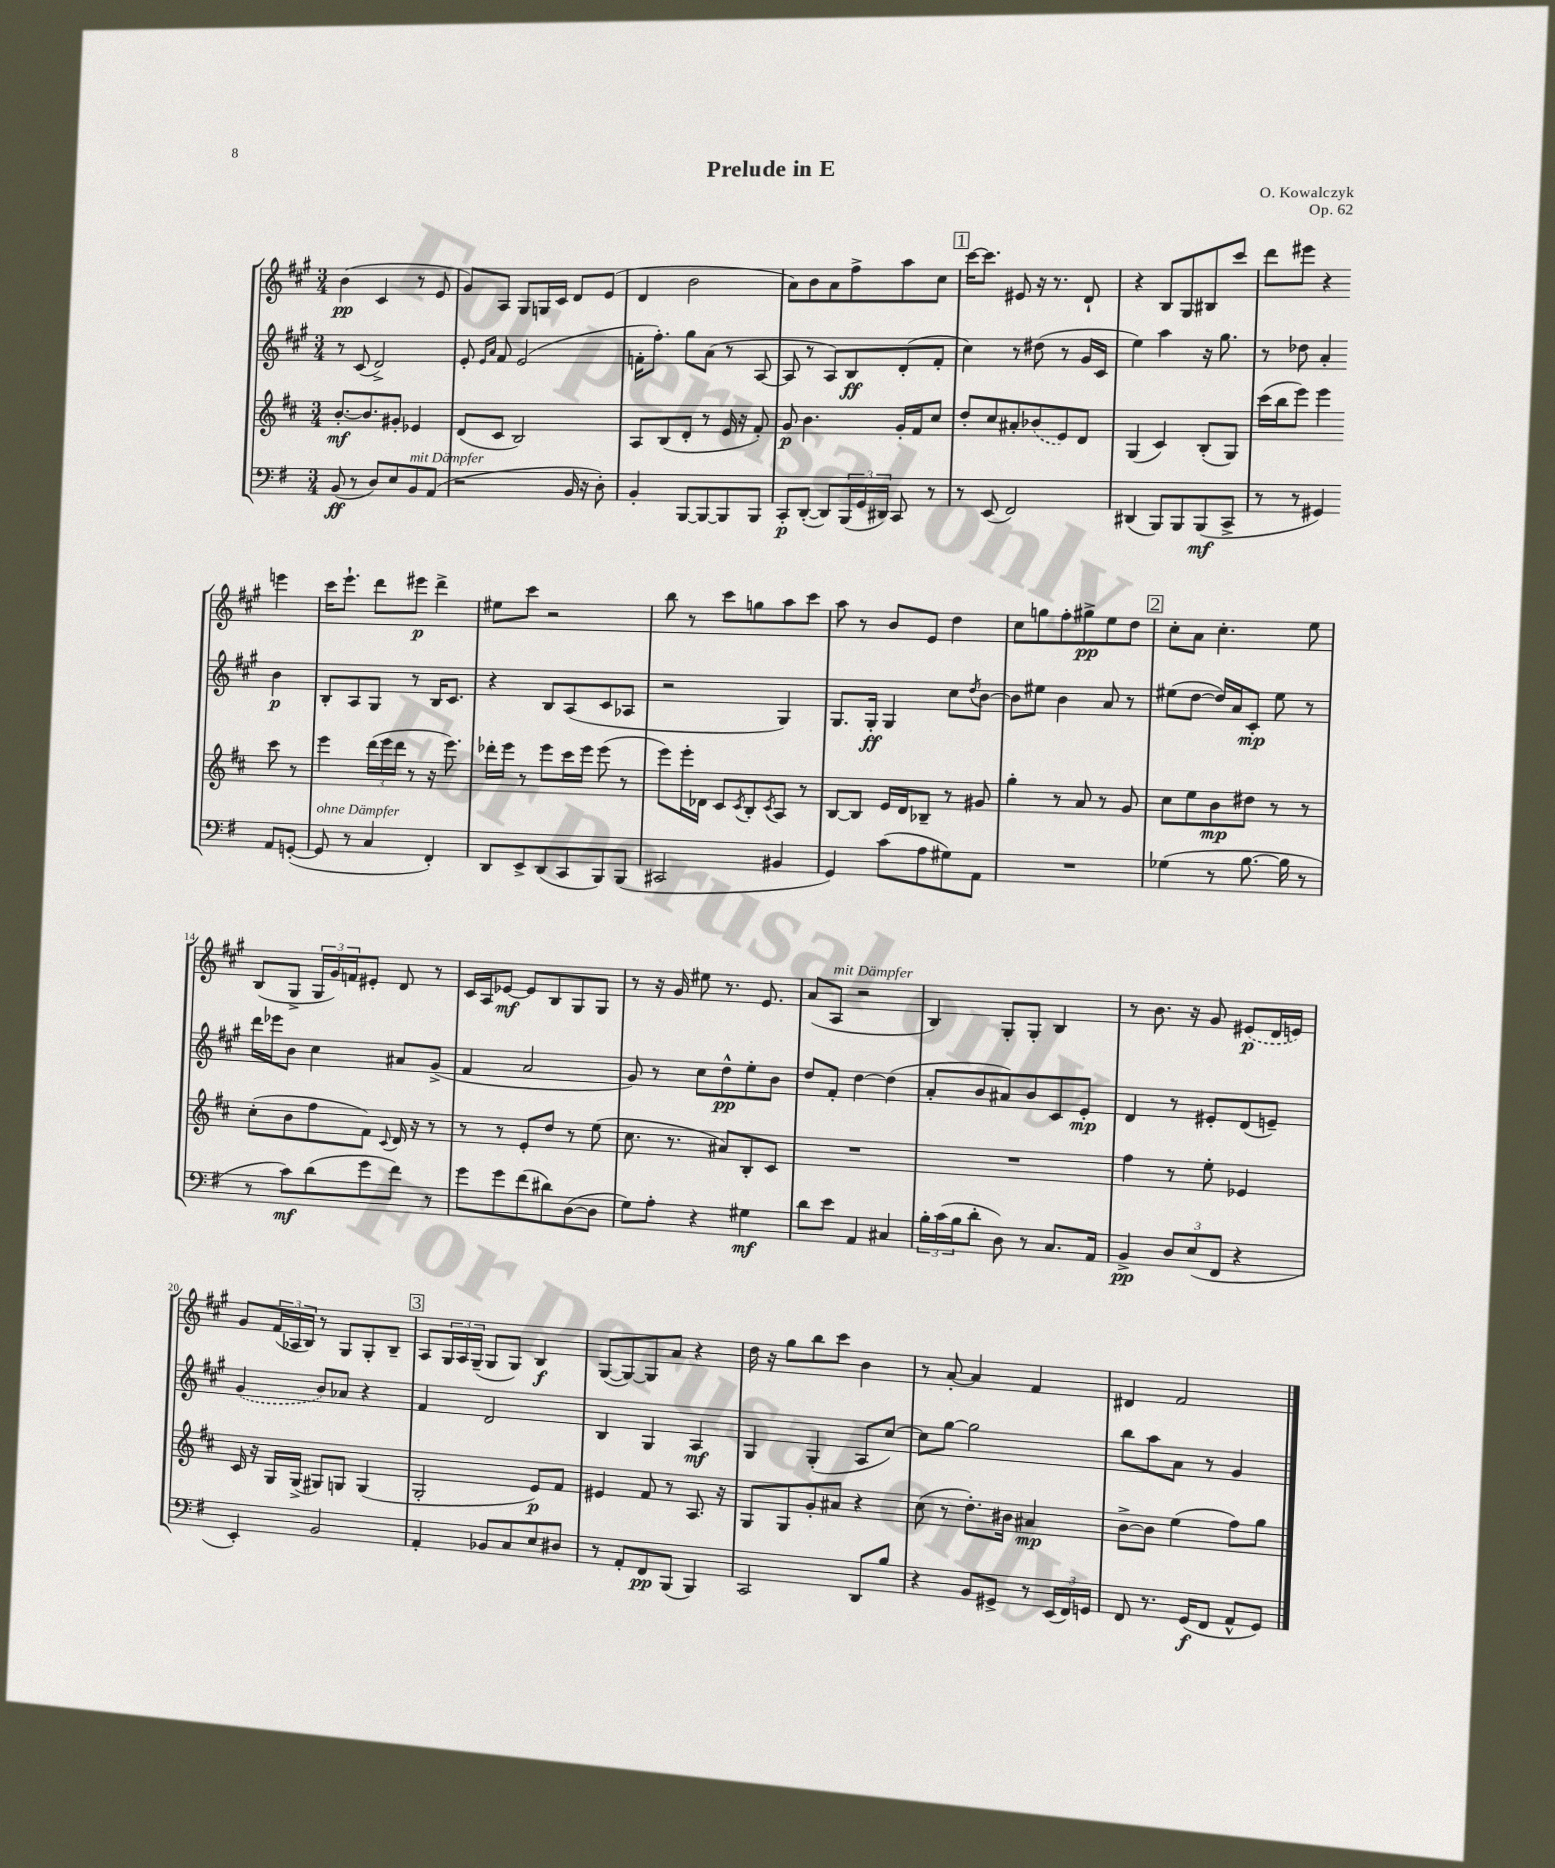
\header { title = "Prelude in E" composer = "O. Kowalczyk" opus = "Op. 62" }
<<
\new StaffGroup <<
\new Staff = "s0" {
    \clef treble \key a \major \numericTimeSignature \time 3/4
    b'4\pp( cis'4 r8 e'8 |
    gis'8) a8 gis8 g16 cis'16 d'8 e'8( |
    d'4 b'2 |
    a'8) b'8 a'8 fis''8-> a''8 cis''8 |
    \mark \markup { \box "1" } cis'''16~ cis'''8. eis'8 r16 r8. d'8-! |
    r4 b8 gis8 bis8 cis'''8 |
    d'''8 eis'''8 r4 e'''4 |
    cis'''16 e'''8.-! d'''8 eis'''8\p d'''4-> |
    eis''8 cis'''8 r2 |
    b''8 r8 cis'''8 g''8 a''8 cis'''8 |
    a''8 r8 b'8 e'8 d''4 |
    cis''8 g''8 fis''8-. gis''8->\pp e''8 d''8 |
    \mark \markup { \box "2" } cis''8-. a'8 cis''4.-. e''8 |
    b8( gis8-> \tuplet 3/2 { gis16 gis'16) f'16 } eis'8-. d'8 r8 |
    cis'16 a16 ees'8~\mf ees'8 b8 gis8 gis8 |
    r8 r16 gis'16 eis''8 r8. e'8. |
    a'8( a8^\markup { \italic "mit Dämpfer" } r2 |
    b4) gis8-. gis8-. b4 |
    r8 b'8. r16 gis'8 \once \slurDashed eis'8\p( d'16 e'16) |
    gis'8 \tuplet 3/2 { fis'16( aes16 b16) } r8 gis8 gis8-. b8-- |
    \mark \markup { \box "3" } a8 \tuplet 3/2 { gis16 a16 gis16--( } gis8 gis8) b4\f |
    gis8~( gis8~) gis8 a'8 r4 |
    d''16 r16 gis''8 b''8 cis'''8 b'4 |
    r8 a'8~-. a'4 fis'4 |
    dis'4 fis'2 \bar "|." |
}
\new Staff = "s1" {
    \clef treble \key a \major \numericTimeSignature \time 3/4
    r8 cis'8( d'2->) |
    e'8-. \grace { e'16 a'16 } fis'8 e'2( |
    f'16-. fis''8.-.) gis''8 a'8( r8 a8~ |
    a8 r8 a8) b8\ff d'8-.( fis'8-. |
    \mark \markup { \box "1" } cis''4) r8 dis''8( r8 gis'16 cis'16 |
    e''4) a''4 r16 gis''8. |
    r8 des''8 a'4-. b'4\p |
    b8-. a8 gis8 r8 b16 cis'8. |
    r4 b8 a8( cis'8 aes8 |
    r2 gis4) |
    gis8. gis16-.\ff gis4 cis''8 \acciaccatura { d''8 } b'8~ |
    b'8 eis''8 b'4 a'8 r8 |
    \mark \markup { \box "2" } eis''8( d''8~ d''16) a'16 cis'8-.\mp eis''8 r8 |
    d'''16 ees'''16 b'8 cis''4 ais'8 gis'8->( |
    fis'4 a'2 |
    gis'8) r8 cis''8 d''8-^\pp e''8-. b'8 |
    d''8 fis'8-. d''4~ d''4( |
    a'8-. b'8 ais'8) b'8 cis'8 e'8-.\mp |
    d'4 r8 eis'8-. d'8( e'8--) |
    \once \slurDashed gis'4( b'8) aes'8 r4 |
    \mark \markup { \box "3" } fis'4 d'2 |
    b4 gis4 a4\mf |
    gis4 gis4-.( a8 cis''8~) |
    cis''8 gis''8~ gis''2 |
    b''8 a''8 a'8 r8 gis'4 \bar "|." |
}
\new Staff = "s2" {
    \clef treble \key d \major \numericTimeSignature \time 3/4
    b'8.~-.\mf b'8. gis'8-. ees'4 |
    d'8( cis'8 b2) |
    a8 b8( d'8-. r8 e'16 r16 fis'8-.) |
    g'8\p b'4. g'16-. fis'16 cis''8 |
    \mark \markup { \box "1" } d''8-. cis''8 ais'8-. \once \slurDashed bes'8( e'8) d'8 |
    g4( cis'4) b8-.( g8) |
    cis'''16( b''16 e'''8) e'''4 cis'''8 r8 |
    e'''4 \tuplet 3/2 { d'''16( e'''16 d'''16 } r8 r16 e'''8.) |
    des'''16-. e'''16 r8 e'''8 cis'''16 e'''16 e'''8( r8 |
    e'''8) e'''16-. des'16 cis'8 \acciaccatura { cis'8 } b8-. \acciaccatura { cis'8 } a8 r8 |
    b8~ b8 e'16 d'16 bes8-- r8 gis'8 |
    g''4-. r8 a'8 r8 g'8 |
    \mark \markup { \box "2" } cis''8 e''8 b'8\mp dis''8 r8 r8 |
    cis''8-.( b'8 fis''8 fis'8) \appoggiatura { cis'8 } d'16 r16 r8 |
    r8 r8 e'8-. d''8 r8 e''8( |
    cis''8. r8. ais'8) b8-. cis'8 |
    R2. |
    R2. |
    fis''4 r8 e''8-. ees'4 |
    cis'16 r16 g16 g16->( gis8) g8 g4( |
    \mark \markup { \box "3" } g2-. e'8\p) fis'8 |
    eis'4 fis'8 r8 a8. r16 |
    g8 g8 g'8-. ais'8 r4 |
    cis''8( r8 d''8.-.) bis'16 ais'4\mp |
    b'8~-> b'8 e''4( fis''8) g''8 \bar "|." |
}
\new Staff = "s3" {
    \clef bass \key g \major \numericTimeSignature \time 3/4
    b,8\ff( r8 d8) e8 b,8^\markup { \italic "mit Dämpfer" } a,8( |
    r2 b,16 r16 d8-.) |
    b,4-. b,,8~ b,,8~ b,,8 b,,8 |
    c,8-.\p d,8~-.( d,8) \tuplet 3/2 { b,,16( g,16 dis,16) } c,8 r8 |
    \mark \markup { \box "1" } r8 e,8( fis,2) |
    dis,4( b,,8) b,,8 b,,8\mf( c,8-> |
    r8 r8 gis,4) a,8 g,8~-.( |
    g,8^\markup { \italic "ohne Dämpfer" } r8 c4 fis,4-.) |
    d,8 e,8-> d,8( c,8 b,,8) b,,8( |
    cis,2 bis,4 |
    g,4) c'8( a8 gis8) a,8 |
    R2. |
    \mark \markup { \box "2" } ges4( r8 b8.~ b16 r8 |
    r8 c'8\mf) d'8( g'8 fis'8) r8 |
    g'8 g'8 fis'8( dis'8) d8~( d8 |
    g8) a8-. r4 gis4\mf |
    d'8 e'8 a,4 cis4 |
    \tuplet 3/2 { b16-. c'16( b16 } d'8-. d8) r8 c8. a,16 |
    b,4->\pp \tuplet 3/2 { d8 e8( fis,8 } r4 |
    e,4-.) b,2 |
    \mark \markup { \box "3" } a,4-. bes,8 c8 e8 dis8 |
    r8 a,8-. fis,8\pp b,,8( b,,4) |
    c,2 d,8 b8 |
    r4 b,8 gis,8-> r8 \tuplet 3/2 { e,16( fis,16) g,16 } |
    fis,8 r8. g,16\f( fis,8 a,8-^ g,8) \bar "|." |
}
>>
>>
